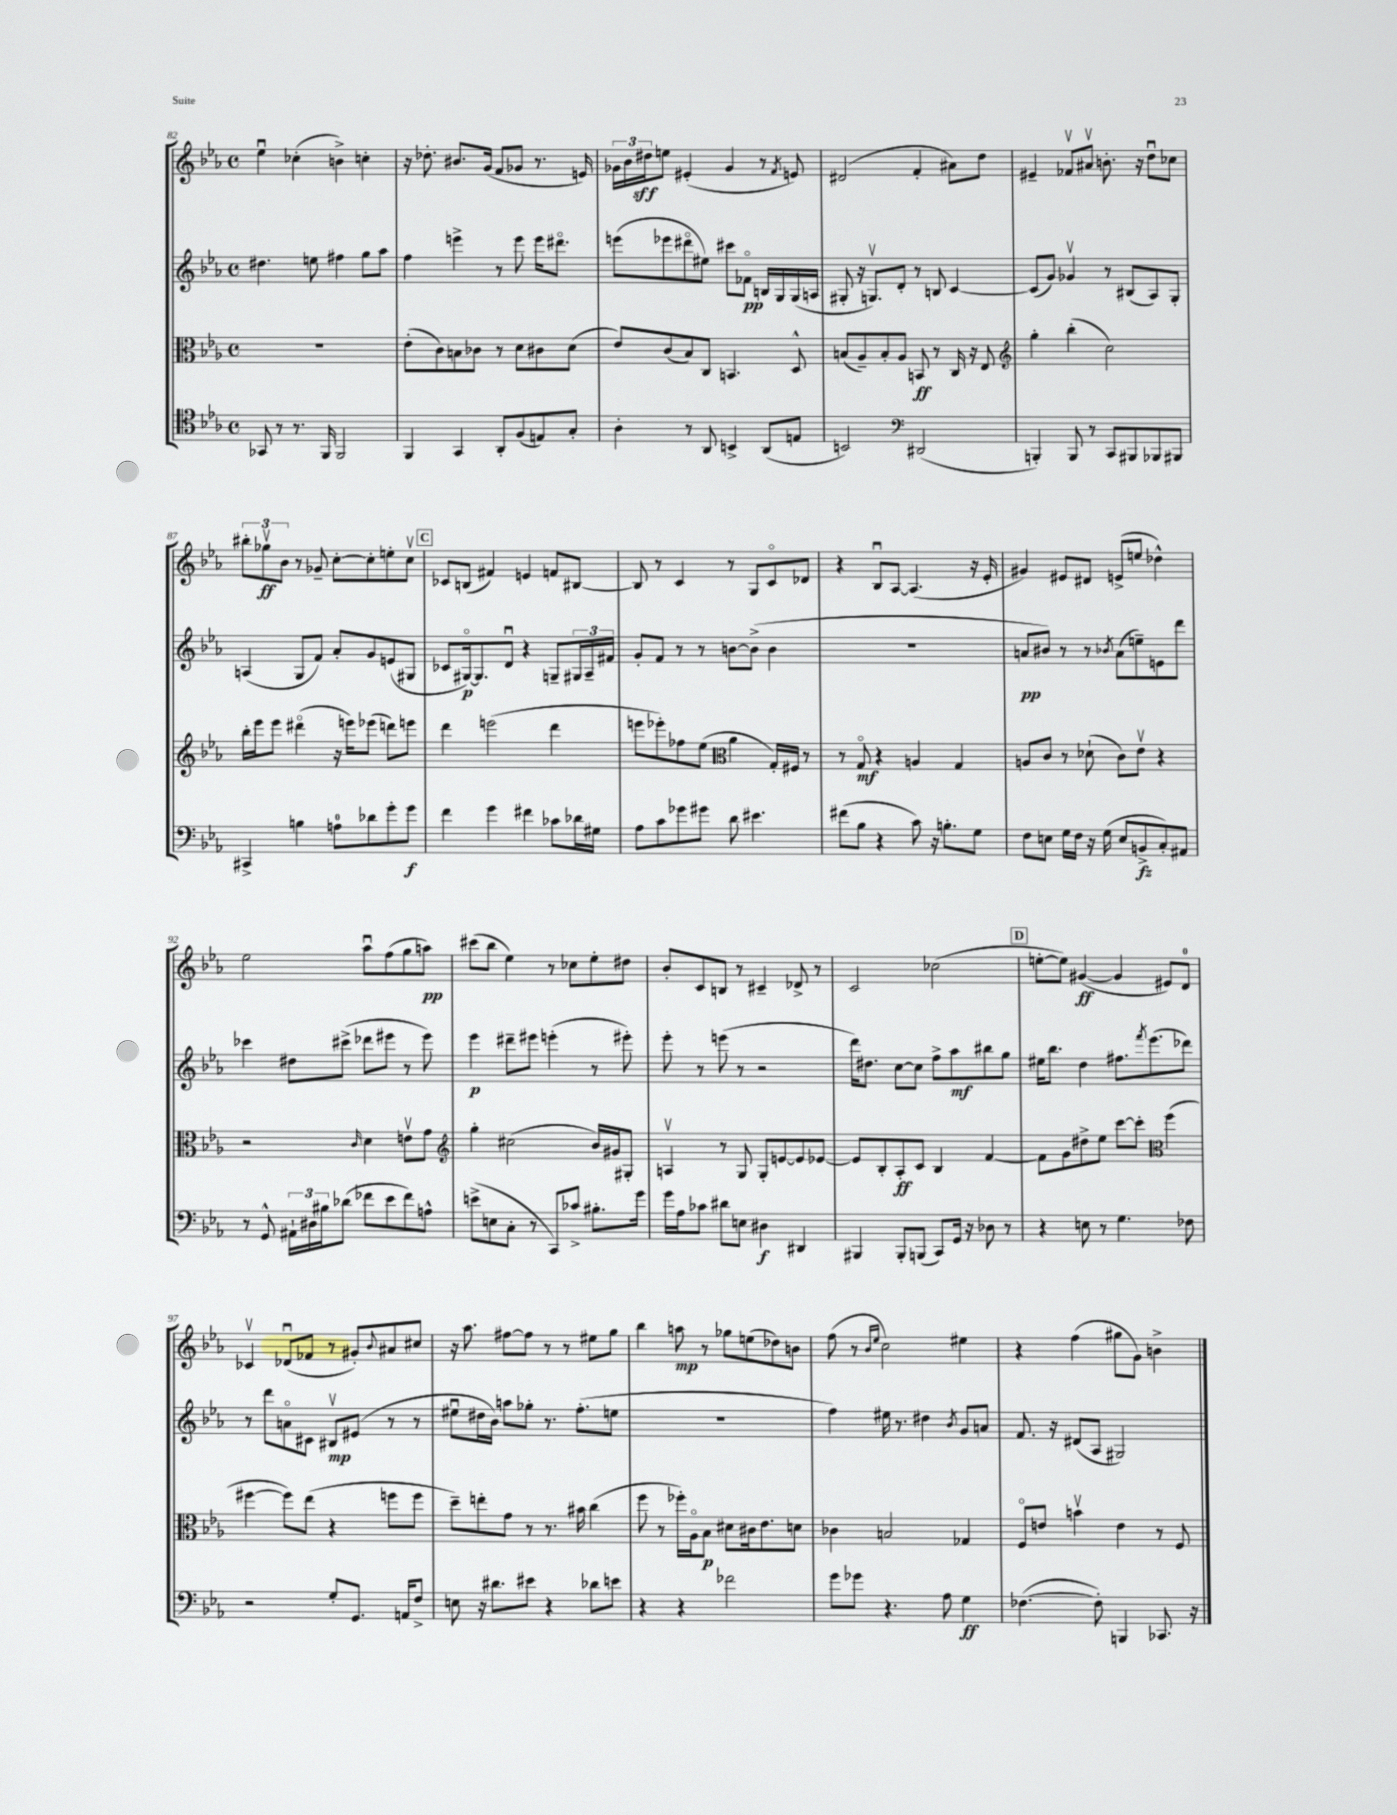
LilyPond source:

<<
\new StaffGroup <<
\new Staff = "s0" {
    \clef treble \key ees \major \defaultTimeSignature \time 4/4
    ees''4\downbow ces''4-.( b'4->) c''4-. |
    r16 des''8.-. bis'8. g'16( f'8 ges'8 r8. e'16) |
    \tuplet 3/2 { ges'16 bes'16 dis''16\sff } e''8 eis'4-.( ges'4 r8 \acciaccatura { f'8 } e'8) |
    dis'2( f'4-. ais'8) d''8 |
    eis'4-- fes'8\upbow ais'8\upbow b'8.-. r16 d''8\downbow ces''8 |
    \tuplet 3/2 { bis''8-. ges''8\upbow\ff bes'8 } r8 ges'8-- c''8~-. c''8-. e''8-. c''8\upbow |
    \mark \markup { \box "C" } ces'8 b8( fis'4) e'4 f'8 bis8~ |
    bis8 r8 c'4 r8 g8 c'8\flageolet des'8 |
    r4 bes8\downbow aes8~ aes4.( r16 ees'16-. |
    gis'4) eis'8 dis'8 e'8->( e''8 des''4-^) |
    ees''2 aes''8\downbow f''8( g''8 a''8\pp) |
    cis'''8( bes''8 ees''4) r8 ces''8 ees''8-. dis''8 |
    bes'8-. c'8 b8 r8 cis'4-- des'8-> r8 |
    c'2 ces''2( |
    \mark \markup { \box "D" } e''8~-. e''8) gis'4~\ff( gis'4 eis'8) d'8-0 |
    ces'4\upbow des'8\downbow( fes'8 r8 gis'8-.) \appoggiatura { bes'8 } ais'8 cis''8 |
    r16 aes''8. fis''8~ fis''8 r8 r8 eis''8 g''8 |
    bes''4 a''8\mp r8 ges''8 e''8( des''8) b'8 |
    f''8( r8 \grace { bes'16 ees''16 } c''2) eis''4 |
    r4 f''4( gis''8 g'8) b'4-> \bar "|." |
}
\new Staff = "s1" {
    \clef treble \key ees \major \defaultTimeSignature \time 4/4
    dis''4. e''8 fis''4 g''8 aes''8 |
    f''4 e'''4-> r8 e'''8 e'''16 dis'''8.\flageolet |
    e'''8( ees'''8 dis'''8\flageolet eis''8) cis'''8 fes'8\flageolet\pp b16 g16 g16( a16 |
    gis8-. r16 g8.\upbow) d'8-. r8 b8 c'4~ |
    c'8( g'8) ges'4\upbow r8 bis8( aes8) g8-. |
    a4( g8 f'8) aes'8-. g'8 e'8( gis8 |
    \mark \markup { \box "C" } ces'8 gis16~\flageolet\p) gis8. d'8\downbow r4 g8-- \tuplet 3/2 { gis16 aes16-- fis'16 } |
    g'8-. f'8 r8 r8 b'8~ b'8->( b'4 |
    R1 |
    a'8\pp bis'8) r8 r8 \acciaccatura { bes'8 } a'8( e''8--) e'8 d'''8 |
    ces'''4 dis''8 cis'''8->( des'''8 eis'''8 r8 eis'''8) |
    ees'''4\p dis'''8-- eis'''8 e'''4-.( r8 eis'''8-.) |
    ees'''8-. r8 e'''8( r8 r2 |
    d'''16) dis''8. c''8~ c''8 f''8-> aes''8\mf bis''8 g''8 |
    \mark \markup { \box "D" } eis''16 bes''8. d''4 fis''8. \acciaccatura { f'''8 } ees'''8.( des'''8) |
    r8 d'''8 a'8\flageolet cis'8 bis8\upbow\mp eis'8( r8 r8 |
    eis''8\downbow dis''16 bes'16) a''8 ges''8-. r8. f''8.-.( e''8 |
    r1 |
    f''4) eis''16 r8. dis''4 \acciaccatura { bes'8 } g'8 a'8 |
    f'8. r16 dis'8( aes8 gis2) \bar "|." |
}
\new Staff = "s2" {
    \clef alto \key ees \major \defaultTimeSignature \time 4/4
    R1 |
    ees'8-.( c'8) b8 ces'8 r8 d'8 cis'8 d'8( |
    ees'8) c'8( bes8) c8 b,4. d8-^ |
    b8( aes8--) b8-. aes8 b,8\ff r8 c16 r16 ees8 |
    \clef treble g''4-. bes''4-.( c''2) |
    bes''16-. ees'''16 ees'''8 dis'''4\flageolet( r16 e'''16) ees'''8( d'''8) e'''8 |
    \mark \markup { \box "C" } d'''4 e'''2( d'''4 |
    e'''8 ees'''8-.) fes''8 ees''8( \clef alto aes'4 g16-.) fis16 r8 |
    r8 g8\flageolet\mf r4 a4 g4 |
    a8 c'8 r8 des'8-!( c'8) ees'8\upbow r4 |
    r2 \grace { c'16 } d'4 e'8\upbow g'8 |
    \clef treble g''4-. cis''2( bes'16) gis'16 gis8-. |
    a4\upbow r8 g8 g8-. e'8~ e'8 ees'8~ |
    ees'8 bes8-. aes8-.\ff c'8 bes4 f'4~ |
    \mark \markup { \box "D" } f'8 g'8 dis''8-> ees''8 c'''8~ c'''8-. \clef alto f''4( |
    fis''4~ fis''8) ees''8( r4 f''8 f''8 |
    d''8--) e''8-. g'8 r8 r8. bis'16 c''4( |
    f''8 r8 fes''16-.) aes16\flageolet bes8\p dis'8 cis'16 ees'8. d'8 |
    ces'4 b2 ges4 |
    f8\flageolet e'8 b'4\upbow e'4 r8 f8 \bar "|." |
}
\new Staff = "s3" {
    \clef tenor \key ees \major \defaultTimeSignature \time 4/4
    ges,8 r8 r8. f,16 f,2 |
    f,4 g,4 aes,8-. f8( e8) g8-. |
    aes4-. r8 aes,8 b,4-> aes,8( e8 |
    b,2) \clef bass dis,2( |
    b,,4-.) b,,8 r8 c,8 bis,,8 bes,,8 bis,,8 |
    cis,4-> b4 a8-0 des'8 g'8-. g'8\f |
    \mark \markup { \box "C" } f'4 g'4 fis'4 ces'8 des'16 gis16 |
    aes8 c'8 ges'8 gis'8 d'8 eis'4. |
    fis'8( bes8 r4 c'8) r16 b8.-. g8 |
    f8 e8 g16 f16 r16 g16( e8 b,8->\fz c8-.) ais,8 |
    r8 g,8-^ \tuplet 3/2 { ais,16-! dis16 bis16 } des'8( fes'8 ees'8 fes'8) a8-^ |
    e'8->( e8 c8-. r8 c,8) ces'8-> bis8.-. g'16 |
    g'16 aes16 ces'8 dis'8 e8 dis4\f dis,4 |
    bis,,4 bis,,8-. b,,8( c,8) g,16 r16 des8 r8 |
    \mark \markup { \box "D" } r4 e8 r8 g4. fes8 |
    r2 g8-. g,8. a,16 f8-> |
    e8 r16 dis'8. eis'8 r4 des'8 e'8 |
    r4 r4 fes'2 |
    g'8 ges'8 r4. aes8 g4\ff |
    fes4.~( fes8-.) b,,4 ces,8. r16 \bar "|." |
}
>>
>>
\layout { \context { \Score currentBarNumber = #82 } }
